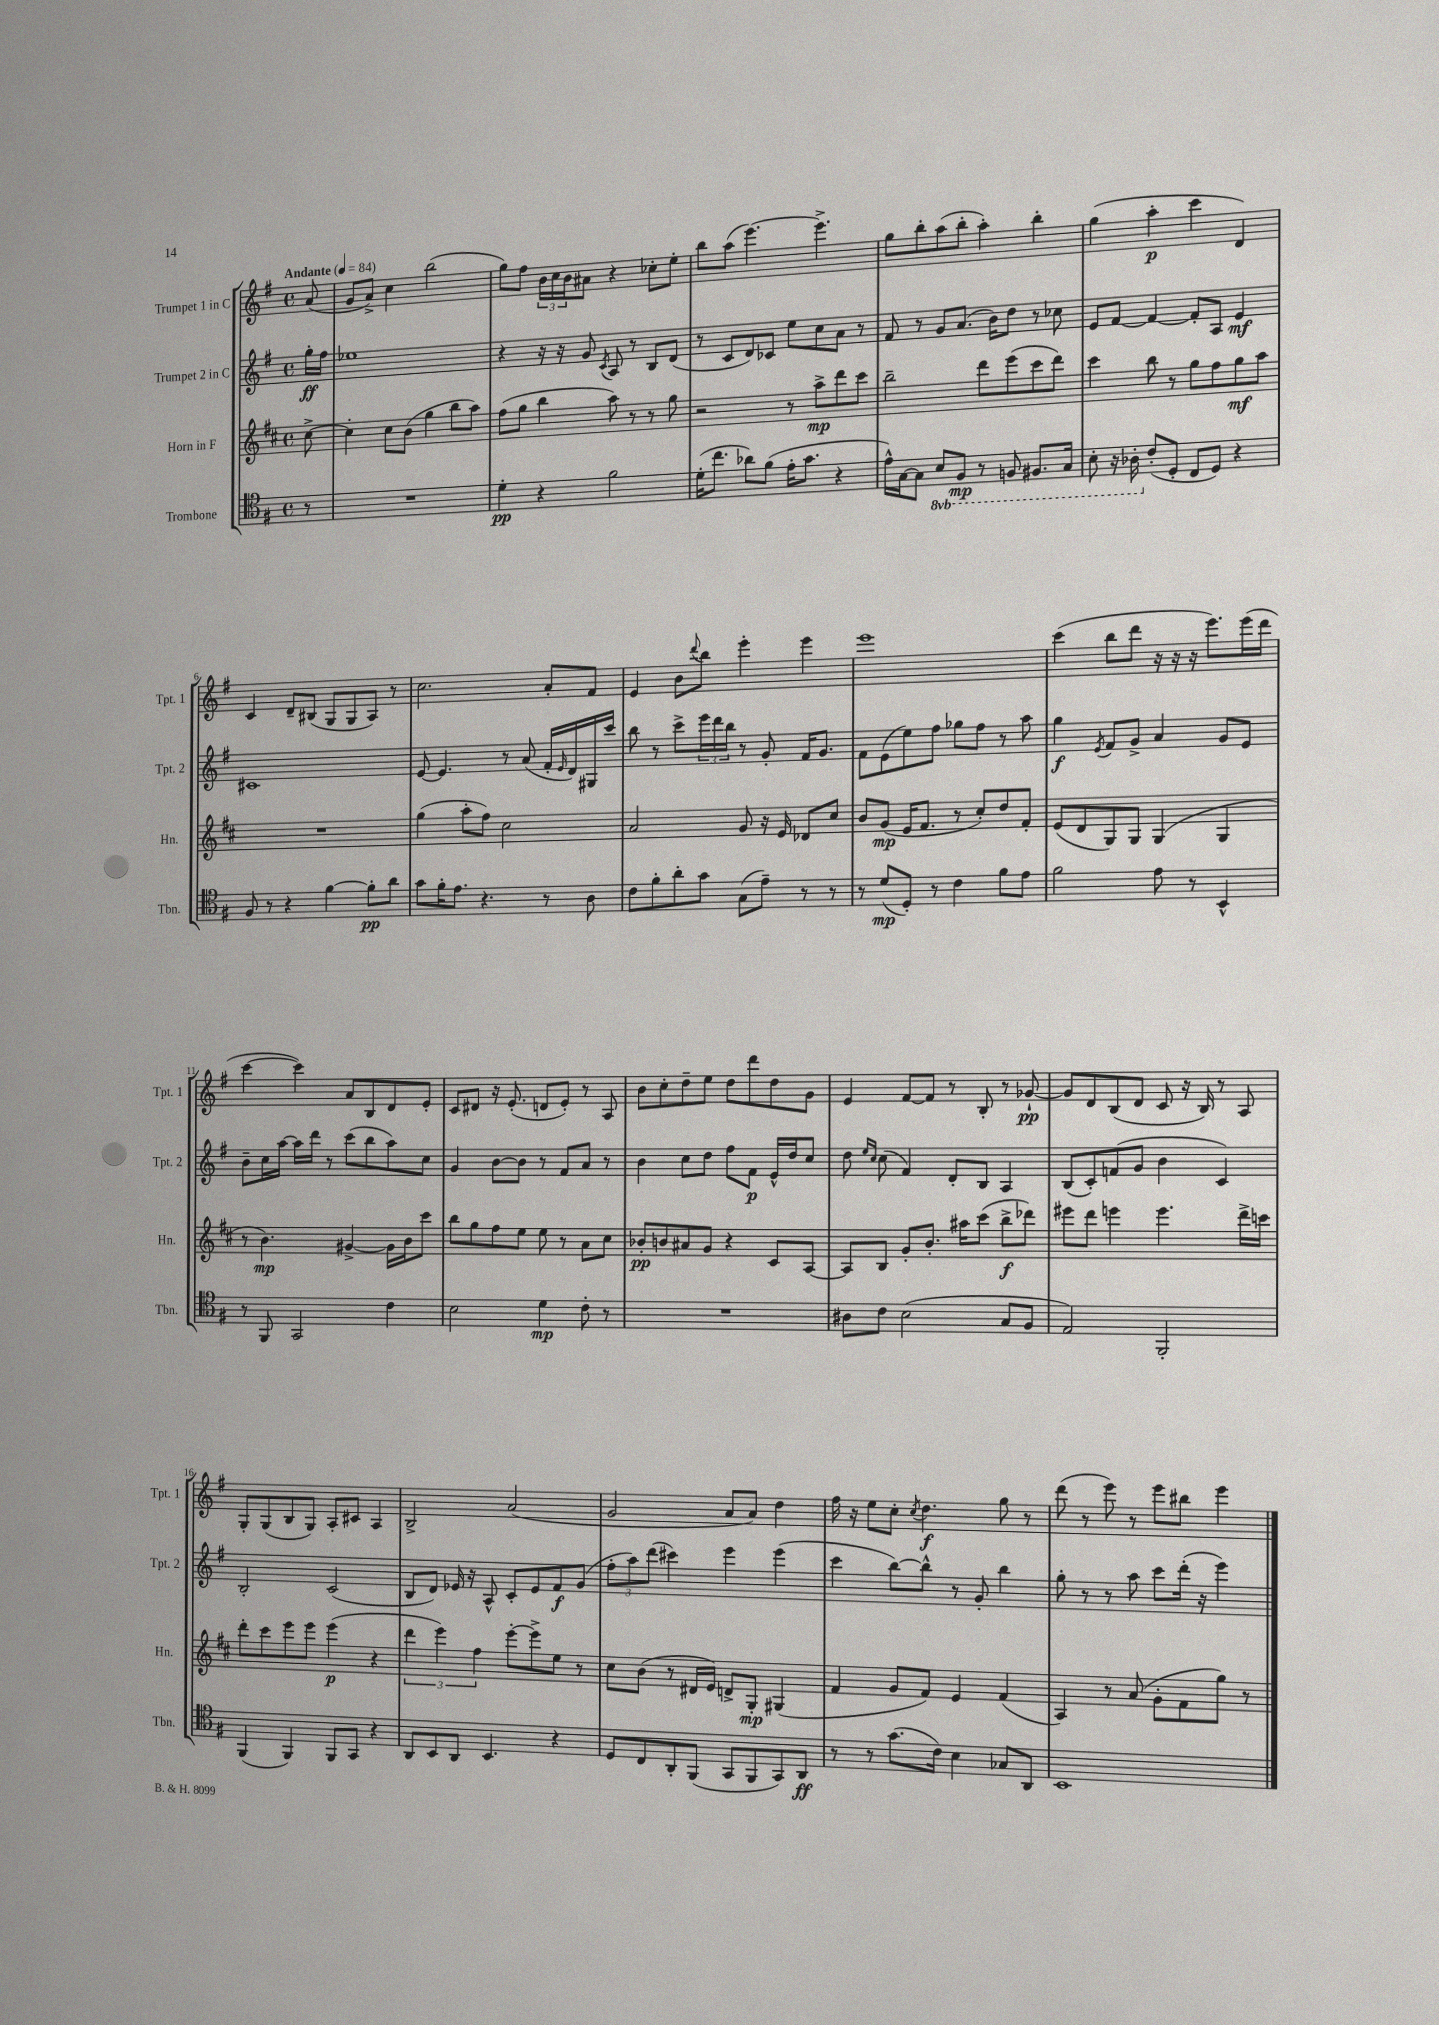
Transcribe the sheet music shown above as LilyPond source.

<<
\new StaffGroup <<
\new Staff = "s0" \with { instrumentName = "Trumpet 1 in C" shortInstrumentName = "Tpt. 1" } {
    \clef treble \key g \major \defaultTimeSignature \time 4/4 \partial 8 \tempo "Andante" 4 = 84
    a'8( |
    g'8 a'8->) c''4 b''2( |
    g''8) fis''8 \tuplet 3/2 { b'16 c''16 b'16 } ais'8 r4 ces''8-. e''8-. |
    b''8 a''8( e'''4.~) e'''4.-> |
    g''8 b''8-. a''8( b''8-. a''4-.) b''4-. |
    g''4( a''4-.\p c'''4 d'4) |
    c'4 d'8-- bis8( g8 g8 a8) r8 |
    c''2. a'8-. fis'8 |
    e'4 b'8 \appoggiatura { d'''8 } b''8 e'''4-. e'''4 |
    e'''1 |
    c'''4( b''8 d'''8 r16 r16 r16 e'''8.) e'''16( d'''16 |
    c'''4~ c'''4) a'8 b8 d'8 e'8-. |
    c'8 dis'8 r16 e'8.-.( d'8 e'8-.) r8 a8 |
    b'8 c''8-. d''8-- e''8 d''8 d'''8 d''8 g'8 |
    e'4 fis'8~ fis'8 r8 b8-. r8 ges'8~-!\pp |
    ges'8 d'8 b8( d'8 c'8 r16 b16) r8 a8 |
    g8-. g8( b8 g8) a8-. cis'8 a4 |
    b2-> a'2( |
    g'2 a'8 a'8) d''4 |
    fis''16 r16 e''8 c''8-. \acciaccatura { c''8 } d''4.\f g''8 r8 |
    d'''8( r8 e'''8) r8 e'''8 bis''8 e'''4 \bar "|." |
}
\new Staff = "s1" \with { instrumentName = "Trumpet 2 in C" shortInstrumentName = "Tpt. 2" } {
    \clef treble \key g \major \defaultTimeSignature \time 4/4 \partial 8
    g''16-.\ff fis''16 |
    ees''1 |
    r4 r16 r16 g'8 \acciaccatura { c'8 } a8 r8 b8 d'8( |
    r8 c'8 d'8) ces'8 e''8 c''8 a'8 r8 |
    fis'8 r8 g'8 a'8.( b'16) d''8 r8 ces''8 |
    e'8 fis'8~ fis'4~ fis'8-. a8 e'4\mf |
    cis'1 |
    e'8~ e'4. r8 a'8( fis'16-. \grace { e'16 } d'16) gis16 c'''16 |
    b''8 r8 c'''8-> \tuplet 3/2 { e'''16 d'''16 b''16 } r8 g'8-. fis'16 g'8. |
    fis'8 e'8( e''8) fis''8 ges''8 fis''8 r8 a''8 |
    g''4\f \acciaccatura { e'8 } fis'8 g'8-> a'4 g'8 e'8 |
    b'8-- c''16 a''16~ a''16 d'''16 r8 c'''8( b''8 a''8) c''8 |
    g'4 b'8~ b'8 r8 fis'8 a'8 r8 |
    b'4 c''8 d''8 fis''8 fis'8\p e'16-^ d''16 c''8 |
    d''8 \grace { e''16 c''16 } c''8( fis'4) d'8-. b8 a4 |
    b8( c'8-.) f'8( g'8 b'4 c'4) |
    b2-. c'2( |
    b8 d'8) ees'16 r16 a8-^ c'8-. ees'8 fis'8\f g'8( |
    \tuplet 3/2 { fis''8-. a''8) d'''8( } cis'''4) e'''4 e'''4( |
    c'''4 b''8~) b''8-^ r8 g'8-. b''4 |
    g''8-. r8 r8 a''8 c'''8 d'''16-.( r16 e'''4) \bar "|." |
}
\new Staff = "s2" \with { instrumentName = "Horn in F" shortInstrumentName = "Hn." } {
    \clef treble \key d \major \defaultTimeSignature \time 4/4 \partial 8
    cis''8~-> |
    cis''4-. cis''8 b'8( g''4 b''8 a''8) |
    fis''8( g''8 b''4 a''8) r8 r8 g''8 |
    r2 r8 a''8->\mp d'''8 cis'''8 |
    b''2-- d'''8 e'''8( cis'''8 d'''8) |
    cis'''4 b''8 r8 g''8 fis''8 g''8\mf a''8 |
    R1 |
    g''4( a''8-. fis''8) cis''2 |
    a'2 g'8 r16 e'16 des'8 cis''8 |
    b'8 g'8\mp( e'16 fis'8. r8 cis''8-.) d''8 fis'8-. |
    e'8( d'8 g8) g8 g4( g4 |
    r8 b'4.\mp) gis'4~-> gis'16 b'16 cis'''8 |
    b''8 g''8 fis''8 e''8 e''8 r8 a'8 cis''8 |
    bes'8-.\pp b'8 ais'8 g'8 r4 cis'8 a8~ |
    a8 b8 g'8-. b'8.-. ais''16 cis'''8( b''8->\f des'''8) |
    eis'''8 d'''8 e'''4 e'''4. d'''16-> c'''16 |
    d'''8-. cis'''8 e'''8 e'''8 e'''4\p( r4 |
    \tuplet 3/2 { d'''4 e'''4) fis''4 } e'''8~-. e'''8-> e''8 r8 |
    cis''8 b'8( r8 dis'16 e'16) d'8-> g8-.\mp gis4( |
    fis'4 g'8 fis'8) e'4 fis'4( |
    a4) r8 a'8( g'8-. fis'8 g''8) r8 \bar "|." |
}
\new Staff = "s3" \with { instrumentName = "Trombone" shortInstrumentName = "Tbn." } {
    \clef tenor \key g \major \defaultTimeSignature \time 4/4 \set Staff.ottavationMarkups = #ottavation-simple-ordinals \partial 8
    r8 |
    R1 |
    d'4-.\pp r4 fis'2 |
    d'16-.( c''8. aes'8) fis'8( e'16-. g'8. r4 |
    e'16-^) g16~ g8 \ottava #-1 b,8 fis,8\mp r8 f,8 fis,8. g,16 |
    b,8-. r16 aes,16-. \ottava #0 c'8-.( d8-. c8 d8) r4 |
    fis8 r8 r4 fis'4~ fis'8-.\pp a'8 |
    g'8 fis'16-. e'8. r4. r8 a8 |
    c'8 fis'8-. a'8-. g'8 g8( e'8--) r8 r8 |
    r8 d'8\mp( d8-.) r8 c'4 fis'8 e'8 |
    fis'2 e'8 r8 b,4-^ |
    r8 fis,8 g,2 c'4 |
    b2 d'4\mp c'8-. r8 |
    R1 |
    ais8 c'8 b2( g8 fis8 |
    e2) fis,2-. |
    fis,4( fis,4) fis,8 g,8 r4 |
    a,8 b,8 a,8 b,4. r4 |
    d8 c8 a,8-. fis,8( g,8 fis,8 g,8) a,8\ff |
    r8 r8 g'8.( c'16) b4 ges8 a,8 |
    b,1 \bar "|." |
}
>>
>>
